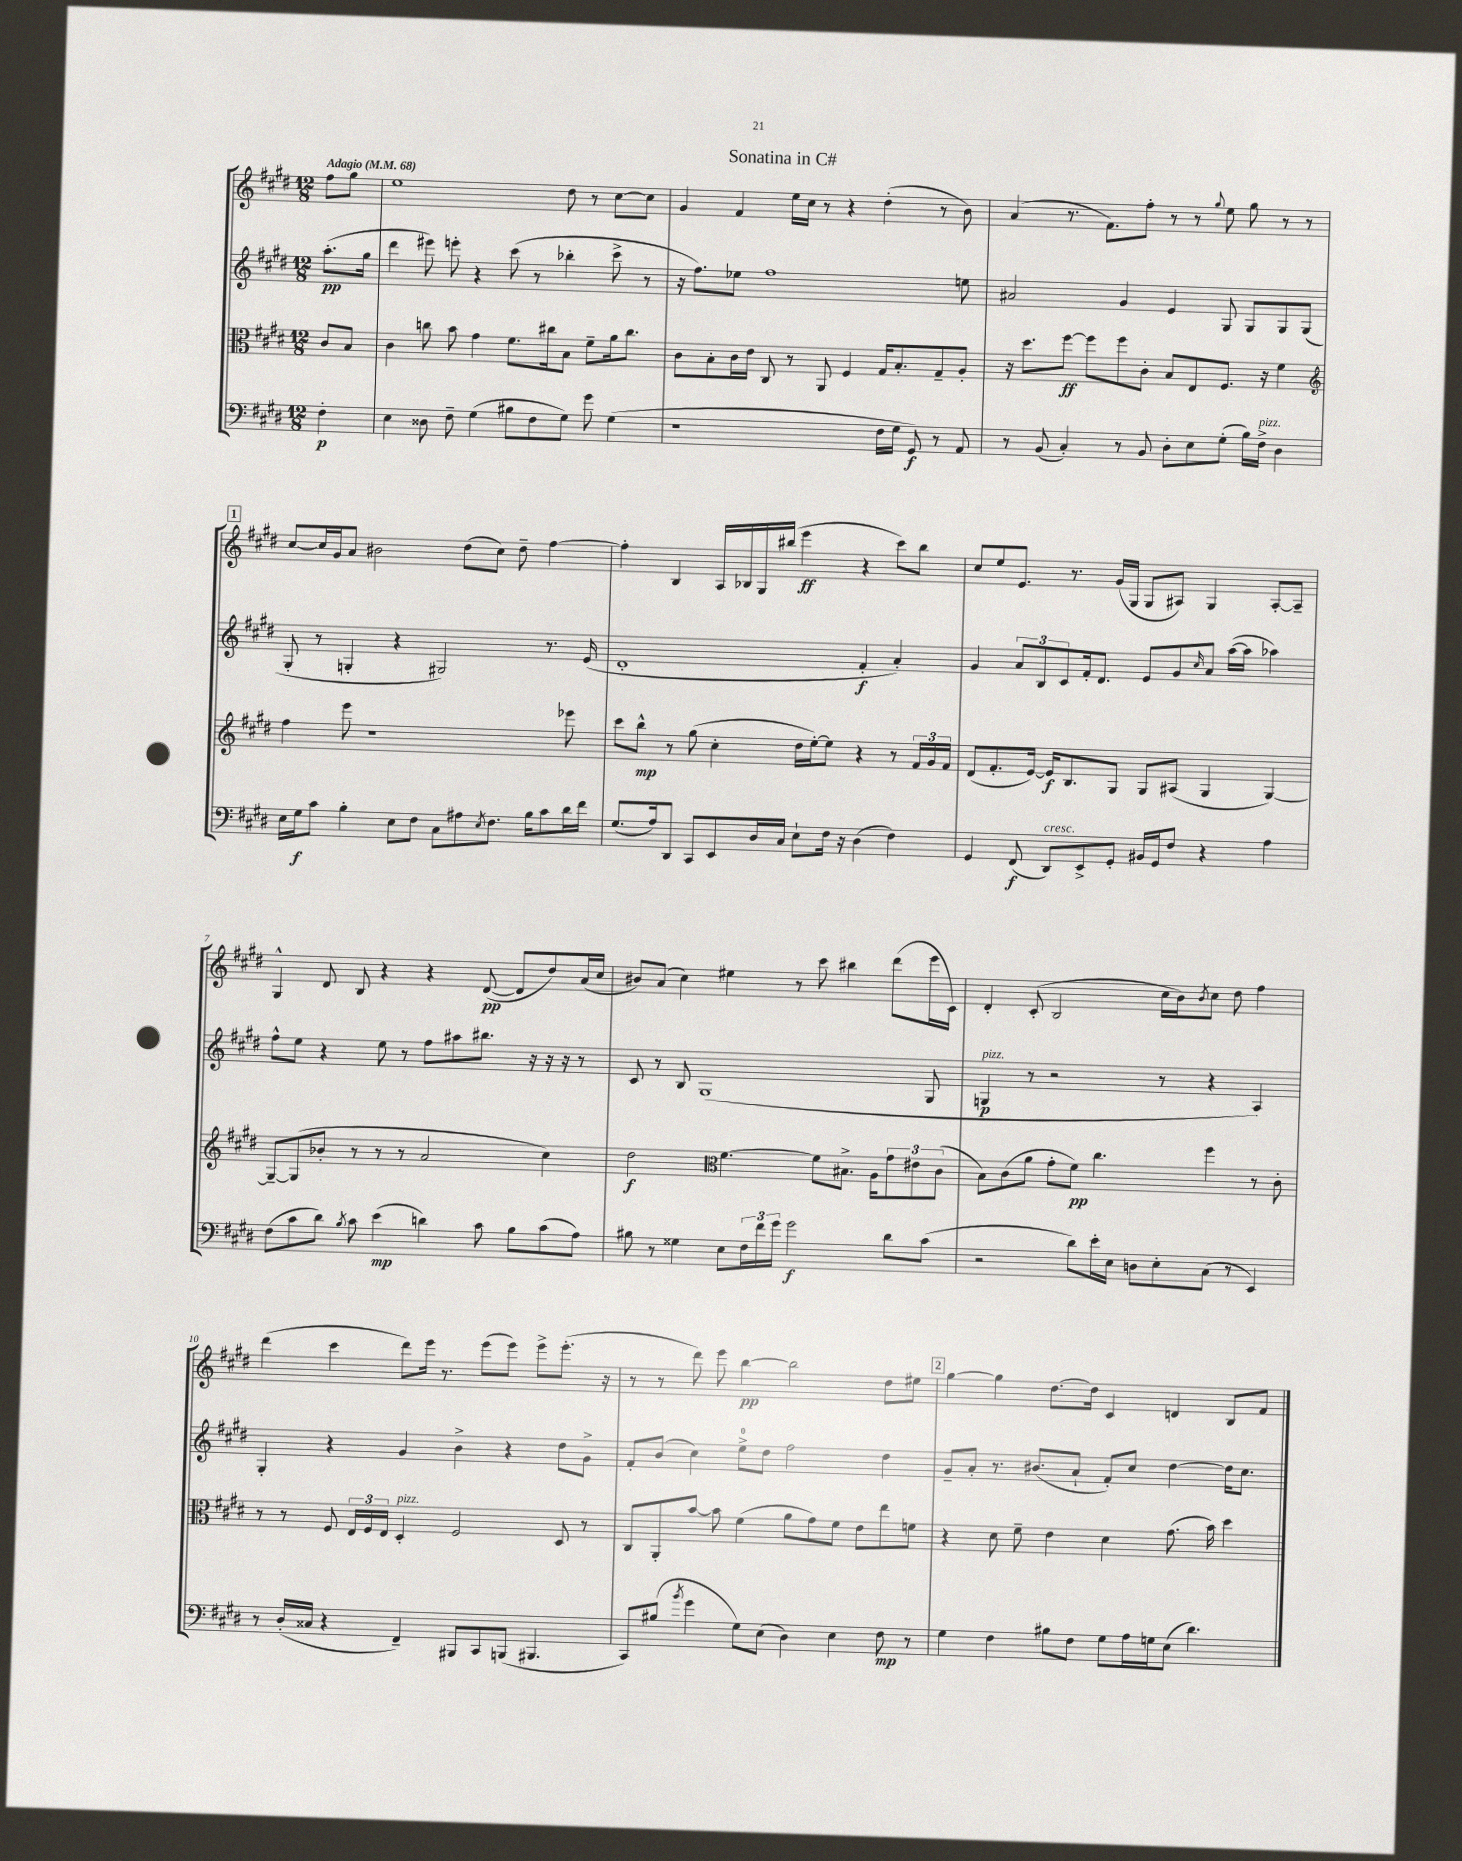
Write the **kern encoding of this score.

**kern	**dynam	**kern	**dynam	**kern	**dynam	**kern	**dynam
*part4	*part4	*part3	*part3	*part2	*part2	*part1	*part1
*staff4	*staff4	*staff3	*staff3	*staff2	*staff2	*staff1	*staff1
*clefF4	*	*clefC3	*	*clefG2	*	*clefG2	*
*k[f#c#g#d#]	*	*k[f#c#g#d#]	*	*k[f#c#g#d#]	*	*k[f#c#g#d#]	*
*M12/8	*	*M12/8	*	*M12/8	*	*M12/8	*
*MM68	*	*MM68	*	*MM68	*	*MM68	*
=	=	=	=	=	=	=	=
!	!	!	!	!	!	!LO:TX:a:B:t=Adagio	!
4F#'\	p	8c#/L	.	(8.aa'\L	pp	8ff#\L	.
.	.	8B/J	.	.	.	8gg#\J	.
.	.	.	.	16gg#\Jk	.	.	.
=1	=1	=1	=1	=1	=1	=1	=1
4E\	.	4c#\	.	4ddd#\	.	1ee	.
8D##X\	.	8ccn\	.	8eee#X\)	.	.	.
8F#~\	.	8b\	.	8eeen'\	.	.	.
(4G#\	.	4g#\	.	4r	.	.	.
8B#X\L	.	8.f#\L	.	(8ccc#\	.	.	.
8F#\	.	.	.	8r	.	.	.
.	.	16cc#X\k	.	.	.	.	.
8G#\J)	.	8B\J	.	4bb-X'\	.	8dd#\	.
8g#\	.	8f#~\L	.	.	.	8r	.
(4G#\	.	16a\k	.	8ccc#^\	.	[8cc#\L	.
.	.	8.cc#\J	.	.	.	.	.
.	.	.	.	8r	.	8cc#\J]	.
=2	=2	=2	=2	=2	=2	=2	=2
1r	.	8c#\L	.	16r	.	4g#/	.
.	.	.	.	8.ff#\L)	.	.	.
.	.	8B'\	.	.	.	.	.
.	.	16c#\L	.	8ee-X\J	.	4f#/	.
.	.	16e\JJ	.	.	.	.	.
.	.	8C#/	.	1ff#	.	.	.
.	.	8r	.	.	.	16ee\LL	.
.	.	.	.	.	.	16cc#\JJ	.
.	.	8AA/	.	.	.	8r	.
.	.	4F#/	.	.	.	4r	.
16F#\LL	.	16G#/KL	.	.	.	(4dd#'\	.
16G#\JJ	.	8.B'/	.	.	.	.	.
8GG#/)	f	.	.	.	.	.	.
8r	.	8G#~/	.	.	.	8r	.
8AA/	.	8A'/J	.	8een\	.	8b\)	.
=3	=3	=3	=3	=3	=3	=3	=3
8r	.	16r	.	2a#X/	.	(4a/	.
.	.	8.dd#\L	.	.	.	.	.
(8BB/	.	.	.	.	.	.	.
4C#'/)	.	[8ff#\J	ff	.	.	8.r	.
.	.	8ff#\L]	.	.	.	.	.
.	.	.	.	.	.	8.f#\L)	.
8r	.	8ff#\	.	4g#/	.	.	.
8BB/	.	8c#'\J	.	.	.	8ff#'\J	.
8D#'\L	.	8B/L	.	4e/	.	8r	.
8E\	.	8E/	.	.	.	8r	.
.	.	.	.	.	.	8qqgg#/	.
(8G#'\J	.	8.F#/J	.	8G#/	.	8ee\	.
16B\LL)	.	.	.	8G#/L	.	8gg#\	.
!LO:TX:a:i:t=pizz.	!	!	!	!	!	!	!
16F#^\JJ	.	16r	.	.	.	.	.
4D#\	.	4f#\	.	8G#/	.	8r	.
.	.	.	.	(8G#/J	.	8r	.
!!LO:LB:g=z
!!LO:REH:place=s1:t=1
=4	=4	=4	=4	=4	=4	=4	=4
*	*	*clefG2	*	*	*	*	*
16E\LL	.	4ff#\	.	8G#'/	.	[8cc#/L	.
16G#\J	f	.	.	.	.	.	.
8c#\J	.	.	.	8r	.	16cc#/L]	.
.	.	.	.	.	.	16g#/J	.
4B'\	.	8eee\	.	4Gn'/	.	8a/J	.
.	.	1r	.	.	.	2b#X\	.
8E\L	.	.	.	4r	.	.	.
8F#\J	.	.	.	.	.	.	.
8C#\L	.	.	.	2G#X/)	.	.	.
8A#X\	.	.	.	.	.	(8dd#\L	.
8qE/	.	.	.	.	.	.	.
8.F#\J	.	.	.	.	.	8cc#\J)	.
.	.	.	.	.	.	8dd#~\	.
16B\KL	.	.	.	.	.	.	.
8c#\	.	.	.	8.r	.	[4ff#\	.
16d#\L	.	8eee-X\	.	.	.	.	.
16f#\JJ	.	.	.	(16e/	.	.	.
=5	=5	=5	=5	=5	=5	=5	=5
(8.G#/L	.	8ccc#\L	.	1d#'	.	4ff#'\]	.
.	.	8bb^^\J	mp	.	.	.	.
16A/k)	.	.	.	.	.	.	.
8DD#/J	.	8r	.	.	.	4B/	.
8CC#/L	.	(8gg#\	.	.	.	.	.
8EE/	.	4cc#'\	.	.	.	16A/LL	.
.	.	.	.	.	.	16B-X/	.
16D#/L	.	.	.	.	.	16G#/	.
16C#/JJ	.	.	.	.	.	(16bb#X/JJ	.
8E`\L	.	16dd#\LL	.	.	.	4eee\	ff
.	.	[16ee'\J)	.	.	.	.	.
16F#\Jk	.	8ee\J]	.	.	.	.	.
16r	.	.	.	.	.	.	.
(4D#\	.	4r	.	4f#'/	f	4r	.
4F#\)	.	8r	.	4a'/)	.	8ccc#\L)	.
.	.	24f#/LL	.	.	.	8bb#\J	.
.	.	24g#/	.	.	.	.	.
.	.	24f#/JJ	.	.	.	.	.
=6	=6	=6	=6	=6	=6	=6	=6
4GG#/	.	(8d#/L	.	4g#/	.	8cc#/L	.
.	.	8.f#'/	.	.	.	8ee/	.
(8FF#/	f	.	.	12a/L	.	8.e/J	.
.	.	[16e/Jk)	.	.	.	.	.
.	.	.	.	12B/	.	.	.
!LO:TX:a:i:t=cresc.	!	!	!	!	!	!	!
8DD#/L)	.	16e/KL]	f	.	.	.	.
.	.	.	.	12c#/	.	.	.
.	.	8.B/	.	.	.	8.r	.
8EE^/	.	.	.	16f#'/k	.	.	.
.	.	.	.	8.d#/J	.	.	.
8GG#'/J	.	8G#/J	.	.	.	(16g#/LL	.
.	.	.	.	.	.	16G#/JJ	.
16BB#X/LL	.	8G#/L	.	8e/L	.	8G#/L	.
16GG#/J	.	.	.	.	.	.	.
8F#/J	.	(8A#X/J	.	8g#/	.	8A#X/J)	.
.	.	.	.	16qqcc#/	.	.	.
4r	.	4G#/	.	8a/J	.	4G#/	.
.	.	.	.	([16aa\LL	.	.	.
.	.	.	.	16aa\JJ]	.	.	.
4A\	.	[4G#/)	.	4aa-X\)	.	[8A#'/L	.
.	.	.	.	.	.	8A#~/J]	.
!!LO:LB:g=z
=7	=7	=7	=7	=7	=7	=7	=7
(8F#\L	.	8G#~/L_	.	8ff#^^\L	.	4G#^^/	.
8c#\	.	(8G#/]	.	8ee\J	.	.	.
8d#\J)	.	8b-X'/J	.	4r	.	8d#/	.
8qB/	.	.	.	.	.	.	.
8c#\	.	8r	.	.	.	8B/	.
(4e\	mp	8r	.	8ee\	.	4r	.
.	.	8r	.	8r	.	.	.
4dn\)	.	2a/	.	8ff#\L	.	4r	.
.	.	.	.	8aa#X\	.	.	.
8c#\	.	.	.	8.bb#X\J	.	([8d#/	pp
8B\L	.	.	.	.	.	8d#/L]	.
.	.	.	.	16r	.	.	.
(8c#\	.	4cc#\)	.	16r	.	8dd#/)	.
.	.	.	.	16r	.	.	.
8A\J)	.	.	.	8r	.	(16a/L	.
.	.	.	.	.	.	16cc#/JJ	.
=8	=8	=8	=8	=8	=8	=8	=8
8B#X\	.	2dd#\	f	8c#/	.	8b#X/L)	.
8r	.	.	.	8r	.	(8a/J	.
4G##X\	.	.	.	8B/	.	4cc#\)	.
.	.	.	.	(1G#	.	.	.
*	*	*clefC3	*	*	*	*	*
8E\L	.	[4.f#\	.	.	.	4ee#X\	.
24F#\L	.	.	.	.	.	.	.
24f#\	.	.	.	.	.	.	.
24g#\JJ	.	.	.	.	.	.	.
2g#\	f	.	.	.	.	8r	.
.	.	8f#\L]	.	.	.	8ccc#\	.
.	.	8.B#X^\J	.	.	.	4bb#X\	.
.	.	16A\KL	.	.	.	.	.
8d#\L	.	12g#\	.	.	.	(8ddd#\L	.
.	.	12e#X\	.	.	.	.	.
(8c#\J	.	.	.	8G#/	.	16eee\L	.
.	.	(12c#\J	.	.	.	.	.
.	.	.	.	.	.	16c#\JJ)	.
=9	=9	=9	=9	=9	=9	=9	=9
!	!	!	!	!LO:TX:a:i:t=pizz.	!	!	!
2r	.	8B\L)	.	4Gn/	p	4d#'/	.
.	.	(8c#\	.	.	.	.	.
.	.	8a\J	.	8r	.	(8c#'/	.
.	.	8g#'\L	.	2r	.	2B/	.
8d#\L)	.	8f#\J)	pp	.	.	.	.
16e'\L	.	4.cc#\	.	.	.	.	.
16E\JJ	.	.	.	.	.	.	.
8Dn\L	.	.	.	.	.	.	.
8E'\	.	.	.	8r	.	16cc#\LL	.
.	.	.	.	.	.	16b\J)	.
.	.	.	.	.	.	8qb/	.
(8C#\J	.	4ff#\	.	4r	.	8cc#\J	.
8r	.	.	.	.	.	8dd#\	.
4EE/)	.	8r	.	4A/)	.	4ff#\	.
.	.	8c#'\	.	.	.	.	.
!!LO:LB:g=z
=10	=10	=10	=10	=10	=10	=10	=10
8r	.	8r	.	4G#'/	.	(4ddd#\	.
(16D#'/LL	.	8r	.	.	.	.	.
16C##X/JJ	.	.	.	.	.	.	.
4r	.	8F#/	.	4r	.	4ccc#\	.
.	.	24E/LL	.	.	.	.	.
.	.	24F#/	.	.	.	.	.
.	.	24E/JJ	.	.	.	.	.
!	!	!LO:TX:a:i:t=pizz.	!	!	!	!	!
4FF#~/)	.	4D#'/	.	4g#/	.	8ddd#\L)	.
.	.	.	.	.	.	16eee\Jk	.
.	.	.	.	.	.	8.r	.
8BBB#X/L	.	2F#/	.	4b^\	.	.	.
8CC#/	.	.	.	.	.	(8eee\L	.
(8BBBn/J	.	.	.	4r	.	8eee\J)	.
4.BBB#X/	.	.	.	.	.	8eee^\L	.
.	.	8D#/	.	8dd#\L	.	(8.eee'\J	.
.	.	8r	.	8g#^\J	.	.	.
.	.	.	.	.	.	16r	.
=11	=11	=11	=11	=11	=11	=11	=11
8CC#/L)	.	8C#/L	.	8f#'/L	.	8r	.
(8B#X/J	.	8AA'/	.	(8b/J	.	8r	.
8qb/	.	.	.	.	.	.	.
4g#\	.	[8b/J	.	4cc#\)	.	8ddd#\)	.
.	.	8b\]	.	.	.	8eee\	.
8G#\L)	.	(4f#\	.	8ee^\L	.	[4bb\	pp
(8E\J	.	.	.	8dd#\J	.	.	.
4D#\)	.	8a\L	.	2ff#\	.	2bb\]	.
.	.	8g#\)	.	.	.	.	.
4E\	.	8f#\J	.	.	.	.	.
.	.	8e\L	.	.	.	.	.
8F#\	mp	8ee\	.	4dd#\	.	8dd#\L	.
8r	.	8fn\J	.	.	.	8ee#X\J	.
!!LO:REH:place=s1:t=2
=12	=12	=12	=12	=12	=12	=12	=12
4G#\	.	4r	.	8g#~/L	.	[4gg#\	.
.	.	.	.	8a'/J	.	.	.
4F#\	.	8d#\	.	8.r	.	4gg#\]	.
.	.	8f#~\	.	.	.	.	.
.	.	.	.	(8.b#X/L	.	.	.
8B#X\L	.	4e\	.	.	.	[8.dd#\L	.
8F#\J	.	.	.	8a`/J	.	.	.
.	.	.	.	.	.	16dd#\Jk]	.
8G#\L	.	4d#\	.	8f#'/L)	.	4c#/	.
16A\L	.	.	.	8cc#/J	.	.	.
16Gn\J	.	.	.	.	.	.	.
(8E\J	.	(8.g#\	.	[4dd#\	.	4dn/	.
4.d#\)	.	.	.	.	.	.	.
.	.	16b\)	.	.	.	.	.
.	.	4dd#\	.	16dd#\KL]	.	8B/L	.
.	.	.	.	8.cc#\J	.	.	.
.	.	.	.	.	.	8f#/J	.
==	==	==	==	==	==	==	==
*-	*-	*-	*-	*-	*-	*-	*-
